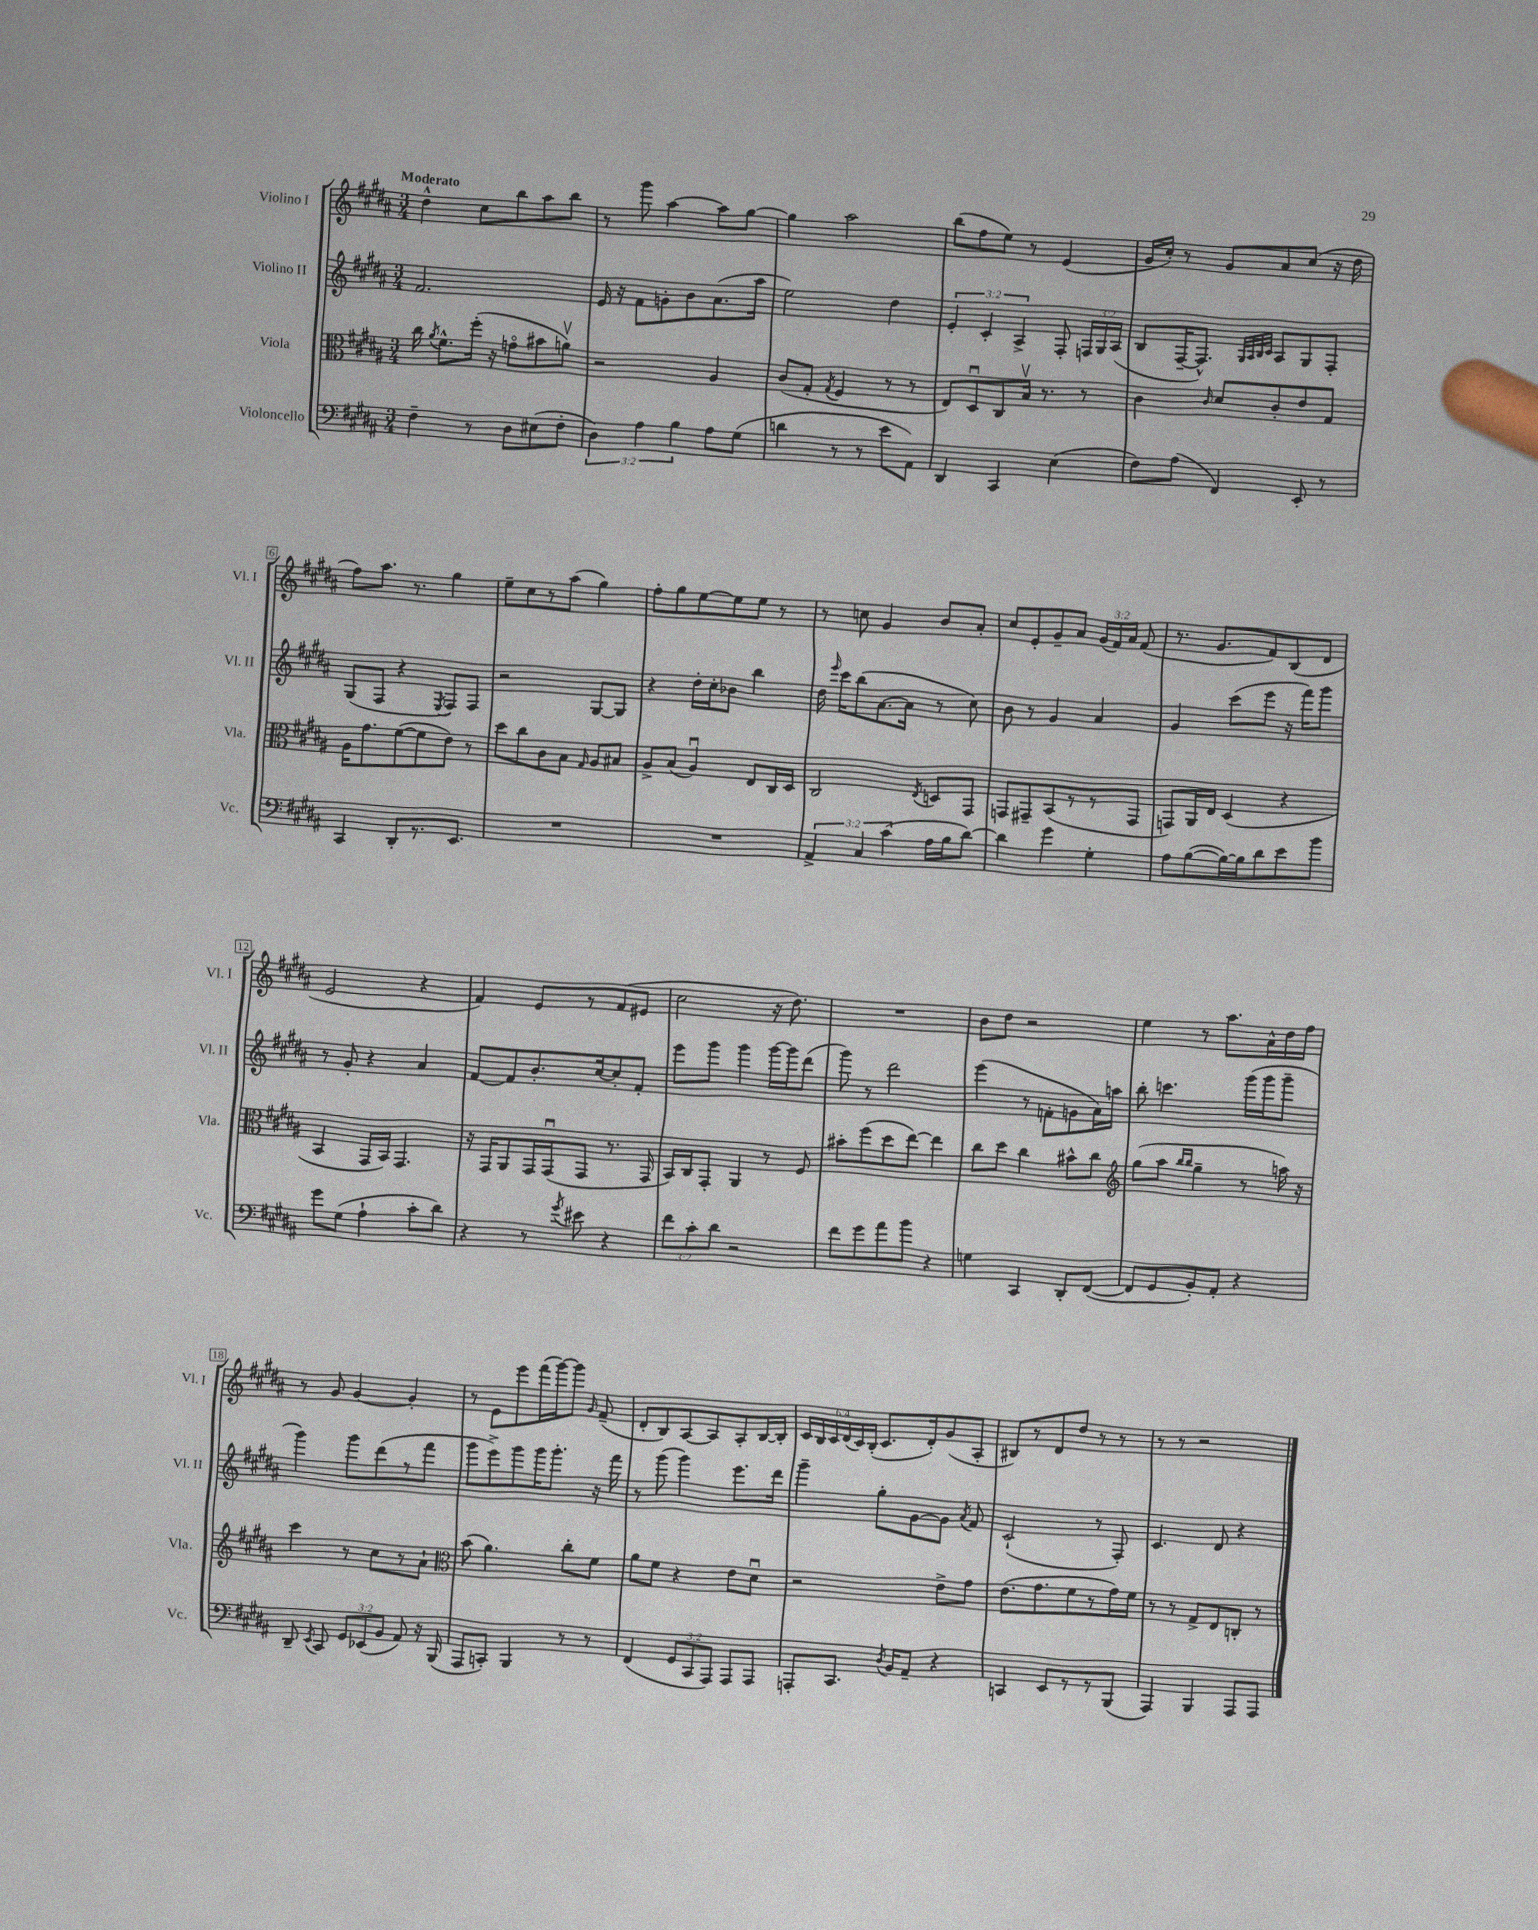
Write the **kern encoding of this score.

**kern	**kern	**kern	**kern
*staff4	*staff3	*staff2	*staff1
*clefF4	*clefC3	*clefG2	*clefG2
*k[f#c#g#d#a#]	*k[f#c#g#d#a#]	*k[f#c#g#d#a#]	*k[f#c#g#d#a#]
*M3/4	*M3/4	*M3/4	*M3/4
4F#~	16cc#	2.f#	4dd#^^
.	8qa#	.	.
.	8.f#^^	.	.
8r	(16ff#'	.	8cc#
.	16r	.	.
8D#	8go	.	8bb
(8E#	8b#	.	8aa#
8F#'	8av)	.	8bb
=	=	=	=
6D#)	2r	16e	8r
.	.	16r	.
.	.	8f#	8ggg#
6A#	.	.	.
.	.	8g'	[4aa#
6B	.	.	.
.	.	8b	.
8A#	4A#	(8.a#	8aa#]
(8G#	.	.	[8gg#
.	.	16aa#	.
=	=	=	=
4d	(8c#	2ee)	4gg#]
.	8G#'	.	.
.	8qG#	.	.
8r	4F#	.	2aa#
8r	.	.	.
8e	8r	4dd#	.
8AA#)	8r	.	.
=	=	=	=
4DD#	8E)	6e'	(8bb
.	8D#u	.	8ff#
.	.	6c#'	.
4CC#	8C#	.	8ee)
.	.	6A#^	.
.	16Bv	.	8r
.	8.r	.	.
(4E	.	8F#'	(4e
.	8r	24F	.
.	.	24G#	.
.	.	(24A#	.
=	=	=	=
8F#)	4c#	8B	16g#
.	.	.	16cc#')
(8A#	.	[16F#~	8r
.	.	8.F#^^])	.
.	16qqc#	.	.
4FF#)	8d#	.	8g#
.	.	32qqG#	.
.	.	32qqA#	.
.	.	32qqB	.
.	.	32qqc#	.
.	8c#'	8A#	8a#
8EE'	8e	8G#	(8cc#
8r	8G#	8F#'	16r
.	.	.	16dd#
=	=	=	=
4CC#	16A#	(8G#	8ff#)
.	8.g#	.	.
.	.	8F#	8.aa#
8DD#'	([8f#	4r	.
.	.	.	8.r
8.r	8f#]	.	.
.	.	8qE	.
.	8e)	8F#)	4gg#
8.EE	.	.	.
.	8r	8F#	.
=	=	=	=
2.r	8dd#	2r	8ee~
.	8cc#	.	8cc#
.	8c#	.	8r
.	8B	.	(8aa#
.	16qqG#	.	.
.	8A#	[8G#	4gg#)
.	8B#	8G#]	.
=	=	=	=
2.r	8A#^	4r	8ff#'
.	(8B	.	8gg#
.	4A#u)	16dd#'	[8ee
.	.	16cc#'	.
.	.	8b-	8ee]
.	8E	4bb	8ee
.	16C#	.	8r
.	16D#	.	.
=	=	=	=
6AA#^	2C#	16dd#	8r
.	.	16qqeee	.
.	.	16ccc#	.
.	.	(8bb	8cc
6C#	.	.	.
.	.	[8.a#	4g#
(6c#	.	.	.
.	.	16a#]	.
.	8qE	.	.
16A#	8D	8r	8b
16B	.	.	.
[8d#)	8GG#	8cc#)	8a#'
=	=	=	=
4d#]	8GG	8b	8cc#
.	8GG#~	8r	8e'
4g#	(8BB	4g#	8g#~
.	8r	.	8a#
4G#'	8r	4a#	(24g#
.	.	.	24f#)
.	.	.	24a#
.	8GG#	.	(8f#
=	=	=	=
8A#	8GG)	4g#	8.r
([8B	16AA#	.	.
.	16E	.	8.g#
16B_)	(4D#	(8ccc#	.
16B]	.	.	.
8d#	.	8eee	8f#)
8e	4r	16r	(8B
.	.	16fff#)	.
8b	.	8ggg#	8d#
=	=	=	=
8g#	4BB	8r	2e
(8G#	.	8g#'	.
4A#`	16GG#	4r	.
.	16BB)	.	.
.	4.GG#	.	.
8c#'	.	4a#	4r
8d#)	.	.	.
=	=	=	=
4r	16r	[8f#	4f#)
.	16GG#	.	.
.	8AA#	8f#]	.
8r	16GG#	8.b'	8e
.	(16GG#u	.	.
8qg#	.	.	.
8e#	8GG#	.	8r
.	.	[16cc#	.
4r	8.r	8cc#']	(8f#
.	.	8f#'	8e#
.	16GG#	.	.
=	=	=	=
12f#	16BB)	8eee	2cc#
.	16C#	.	.
12c#'	.	.	.
.	8GG#'	8ggg#	.
12d#	.	.	.
2r	4AA#	4ggg#	.
.	8r	[16ggg#	16r
.	.	16ggg#]	8.dd#)
.	8F#	(8ddd#	.
=	=	=	=
8f#	8b#'	8ggg#)	2.r
8g#	(8ff#	8r	.
8a#	8dd#	2ddd#	.
8b	[8ee)	.	.
4r	4ee]	.	.
=	=	=	=
4G	8cc#	(4eee	8b
.	8dd#	.	8dd#
4CC#	4cc#	8r	2r
.	.	8f'	.
8DD#'	8b#^^	8g	.
([8FF#	8cc#	16a#)	.
.	.	16aa	.
=	=	=	=
*	*clefG2	*	*
8FF#]	(8gg#	8bb'	4ee
8GG#	8aa#	4.ccc	.
.	16qqbb	.	.
.	16qqbb	.	.
8BB')	4gg#~	.	8r
8AA#'	.	.	8.aa#
4r	8r	(16ggg#	.
.	.	16ggg#	16a#^^
.	16aa)	8ggg#~	16dd#
.	16r	.	16ff#
=	=	=	=
8DD#~	4ccc#	4ggg#)	8r
8qEE	.	.	.
8CC#	.	.	8g#
12GG#	8r	8ggg#	[4g#
(12EE-	.	.	.
.	8cc#	(8ddd#	.
12BB	.	.	.
8AA#)	8r	8r	4g#']
16r	8a#`	8fff#	.
(16BBB	.	.	.
=	=	=	=
*	*clefC3	*	*
8AAA#	(8b	8ggg#	8r
8CC')	4.a#)	8eee^)	8e
4BBB	.	8ggg#	8eee
.	.	16ggg#	(16fff#
.	.	8.ggg#'	[16ggg#)
8r	8cc#'	.	8ggg#]
.	.	.	16qqg#
8r	8f#	16r	(8f#~
.	.	16fff#	.
=	=	=	=
(4FF#	8a#	8r	8d#'
.	8f#	(8ggg#	8B)
12GG#	4r	4ggg#)	[8A#
12CC#	.	.	.
.	.	.	8A#]
12AAA#)	.	.	.
8AAA#	8e	8.eee	8A#'
8AAA#	8d#u	.	[16B
.	.	16ddd#	16B']
=	=	=	=
8AAA'	2r	4ggg#~	24c#
.	.	.	24B
.	.	.	24c#
8.CC#	.	.	(24d#
.	.	.	24c#)
.	.	.	(24B'
.	.	8gg#'	8.c#
8qD#	.	.	.
16BB	.	.	.
8AA#~	.	[8g#	.
.	.	.	16d#')
4r	8e^	8g#]	(8g#
.	.	8qa#	.
.	8g#	8f#	8A#'
=	=	=	=
4CC	(8.e	(2c#`	8B#)
.	.	.	8r
.	8.g#	.	.
8EE	.	.	8d#
8r	8f#	.	8dd#
8r	8r	8r	8r
(8BBB	16g#)	8F#')	8r
.	16f#	.	.
=	=	=	=
4AAA#)	8r	4.c#	8r
.	8r	.	8r
4BBB	8G#^	.	2r
.	8E	8d#	.
8AAA#	8C'	4r	.
8AAA#	8r	.	.
==	==	==	==
*-	*-	*-	*-
